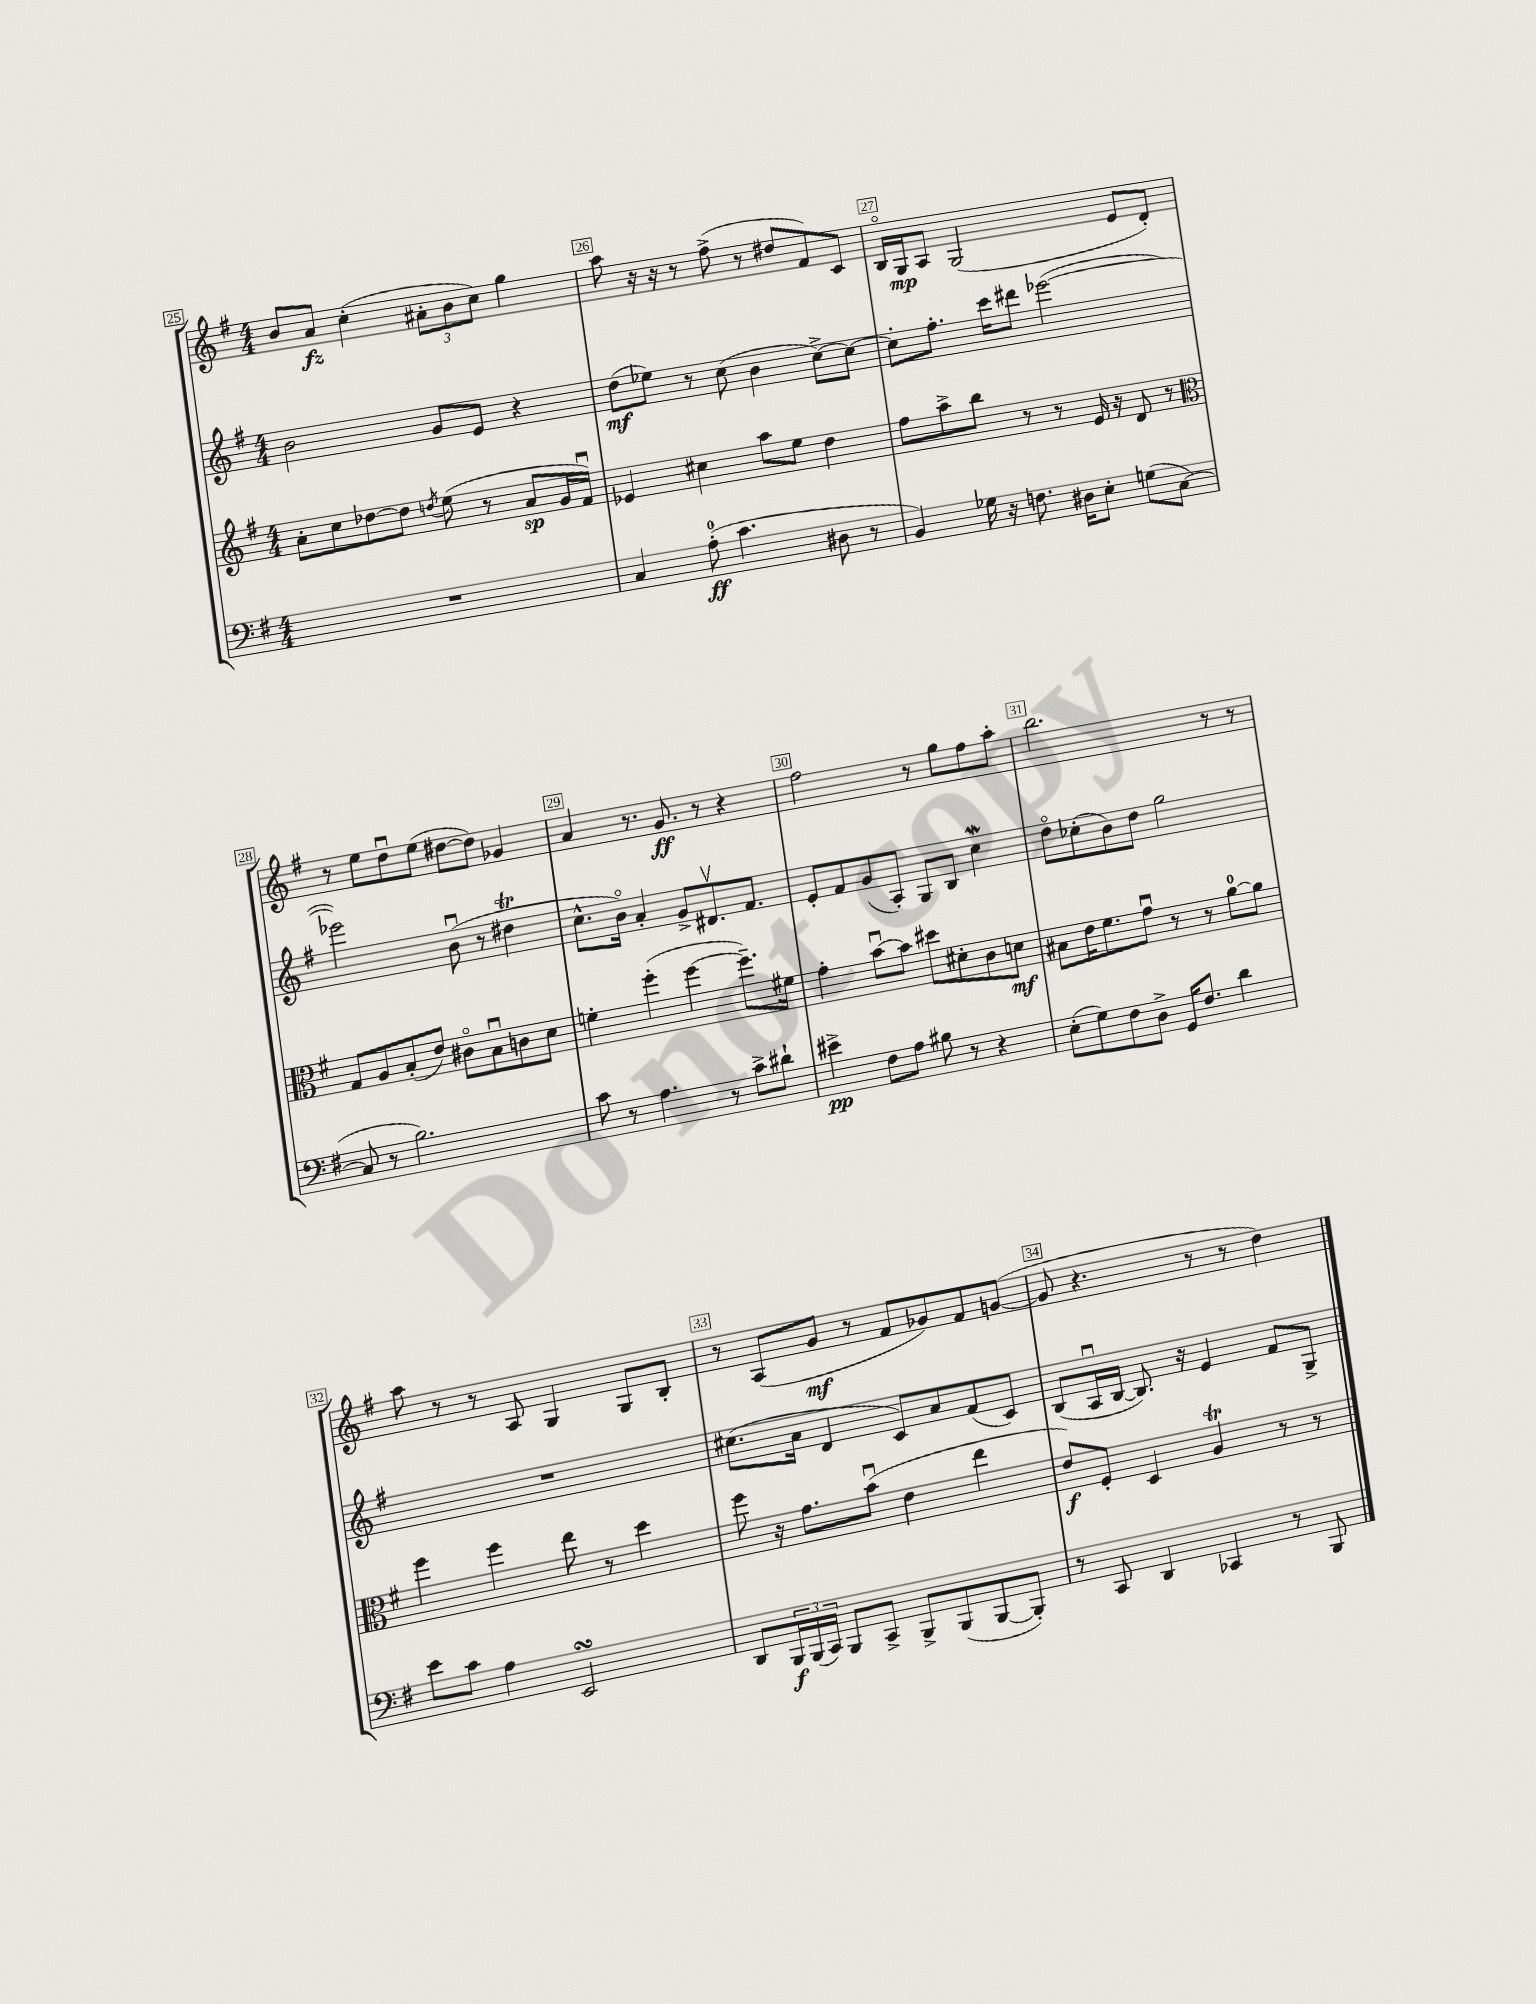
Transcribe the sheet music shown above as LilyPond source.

<<
\new StaffGroup <<
\new Staff = "s0" {
    \clef treble \key g \major \numericTimeSignature \time 4/4
    b'8 a'8\fz c''4-.( \tuplet 3/2 { ais'8-. b'8 c''8) } g''4 |
    a''8 r16 r16 r8 fis''8->( r8 dis''8 fis'8) c'8 |
    b16\flageolet g16\mp a8 g2( e'8 d'8-.) |
    r8 e''8 d''8\downbow e''8( dis''8~ dis''8) ges'4 |
    a'4 r8. g'8.\ff r8 r4 |
    fis''2 r8 g''8 fis''8 a''8-. |
    b''2. r8 r8 |
    a''8 r8 r8 a8 g4 g8 b8-. |
    r8 a8( g'8\mf r8 fis'8 ges'8) fis'8 g'8~( |
    g'8 r4. r8 r8 d''4) \bar "|." |
}
\new Staff = "s1" {
    \clef treble \key g \major \numericTimeSignature \time 4/4
    b'2 g'8 e'8 r4 |
    d''8\mf( ees''8) r8 c''8( b'4 c''8~->) c''8~ |
    c''8-. fis''8.-. c'''16 dis'''8 ees'''2~( |
    ees'''2) b'8\downbow( r8 dis''4\trill |
    c''8.-^ b'16\flageolet) a'4-. g'8-> dis'8.\upbow fis'8. |
    e'8-. fis'8 g'8( a8-.) g8 b8 c''4\mordent |
    d''8\flageolet ces''8-.( b'8) d''8 g''2 |
    R1 |
    cis''8.( a'16 d'4 c'8) a'8 fis'8( c'8) |
    b8( a16\downbow b16~ b8.) r16 e'4 fis'8 g8-> \bar "|." |
}
\new Staff = "s2" {
    \clef treble \key g \major \numericTimeSignature \time 4/4
    a'8-. c''8 des''8~ des''8 \acciaccatura { d''8 } e''8( r8 a'8\sp g'16 fis'16\downbow) |
    ees'4 cis''4 a''8 e''8 d''4 |
    fis''8 a''8-> b''8 r8 r8 e'16 r16 d'8 r8 |
    \clef alto g8 a8 b8-.( e'8) cis'8\flageolet b8\downbow c'8 d'8 |
    f'4-. fis''4-.( fis''4~ fis''8.--) fis'16 |
    g'4-. b'8~\downbow b'8 dis''8 dis'8-. c'8 d'8\mf |
    bis8 e'16 fis'8. g'8\downbow r8 r8 a'8-0~ a'8 |
    fis''4 fis''4 e''8 r8 d''4 |
    fis''8 r16 g'8. b'8\downbow( e'4 e''4 |
    e'8\f) fis8-. d4 a4\trill r8 r8 \bar "|." |
}
\new Staff = "s3" {
    \clef bass \key g \major \numericTimeSignature \time 4/4
    R1 |
    c4 a8-0-.\ff( c'4. dis8 r8 |
    b,4) ges16 r16 f8. dis16 e8-. g8( c8~ |
    c8 r8 b2.) |
    c'8 r8 a4. r8 c'8-> dis'8-! |
    eis'4->\pp fis8 a8 bis8 r8 r4 |
    e8-.( g8) fis8 d8-> g,16 fis8. d'4 |
    e'8 c'8 a4 e,2\turn |
    d,8 \tuplet 3/2 { b,,16\f b,,16( c,16) } b,,8 c,8-> b,,8-> b,,8( b,,8~ b,,8-.) |
    r8 c,8 d,4 ces,4 r8 b,,8 \bar "|." |
}
>>
>>
\layout { \context { \Score currentBarNumber = #25 \override BarNumber.break-visibility = ##(#f #t #t) barNumberVisibility = #all-bar-numbers-visible \override BarNumber.stencil = #(make-stencil-boxer 0.1 0.3 ly:text-interface::print) } }
